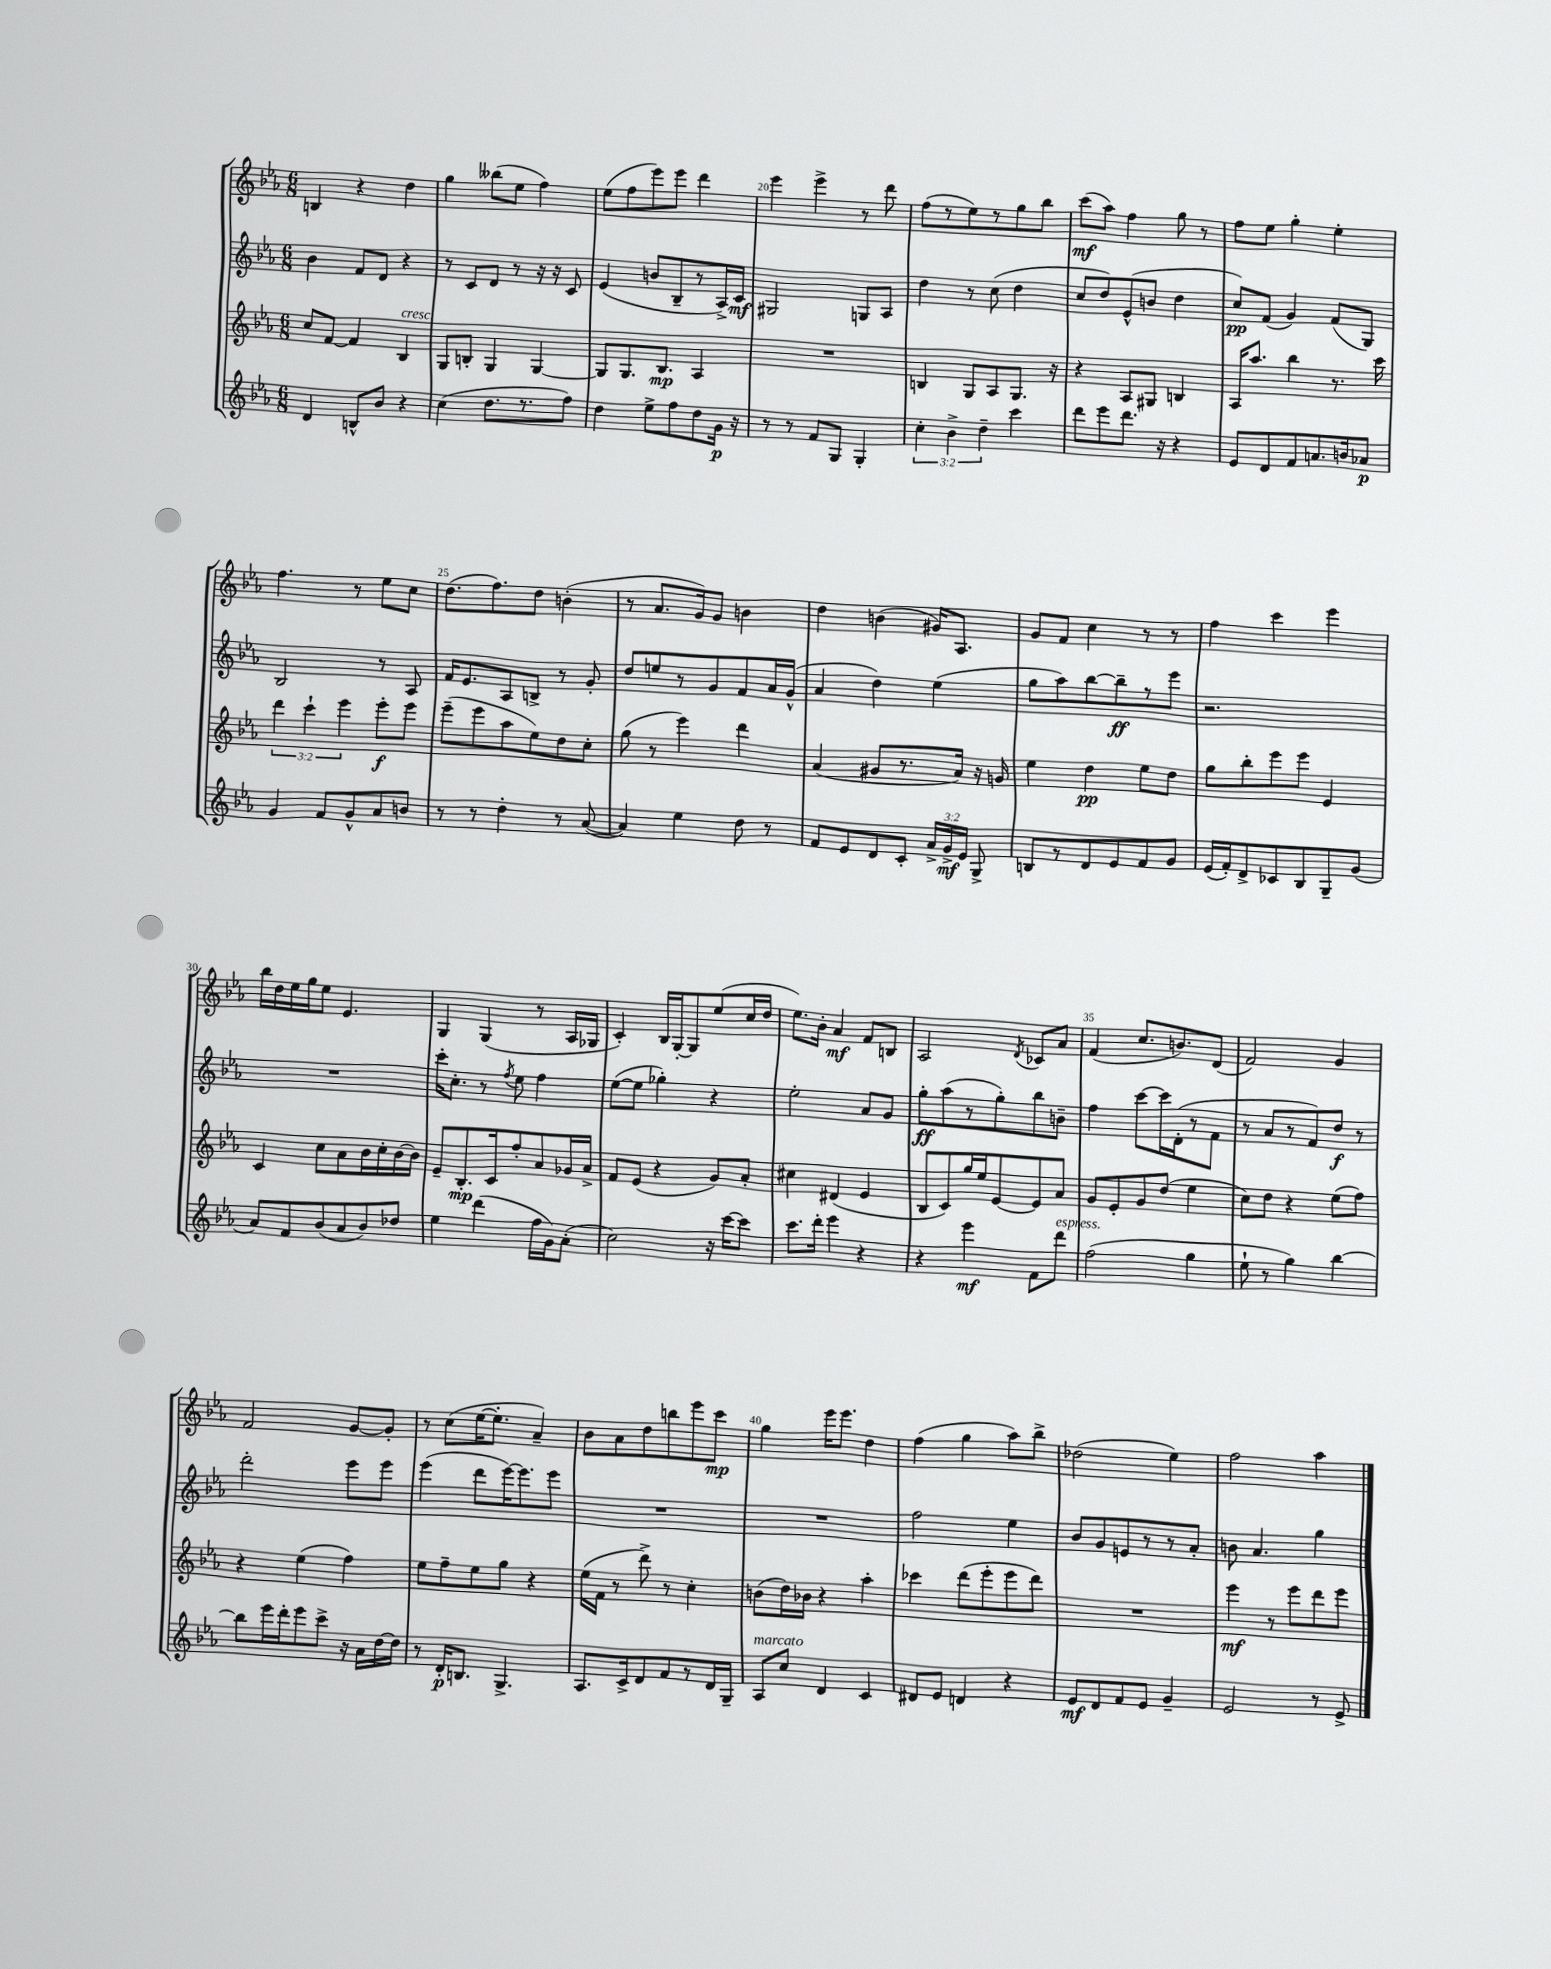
<<
\new StaffGroup <<
\new Staff = "s0" {
    \clef treble \key ees \major \numericTimeSignature \time 6/8
    \autoBeamOff b4 r4 d''4 |
    g''4 beses''8[( ees''8] f''4) |
    ees''8[( f''8 ees'''8) ees'''8] d'''4 |
    ees'''4 ees'''4-> r8 d'''8 |
    f''8[( r8 ees''8) r8 g''8 bes''8] |
    c'''8[\mf( aes''8]) f''4 g''8 r8 |
    f''8[ ees''8] g''4-. ees''4-. |
    f''4. r8 ees''8[ c''8] |
    d''8.[( f''8.) d''8] b'4-.( |
    r8 aes'8.[ g'16) g'8] b'4 |
    d''4 b'4( gis'16[) aes8.] |
    g'8[ f'8] c''4 r8 r8 |
    f''4 c'''4 ees'''4 |
    bes''16[ d''16 ees''16 g''16 ees''8] ees'4. |
    g4 g4( r8 aes16[ ges16] |
    c'4-.) bes16[ g16~-. g8 ees''8( c''16 d''16] |
    ees''8.[) bes'16]-. aes'4\mf f'8[ b8] |
    aes2 \acciaccatura { d'8 } ces'8[ aes'8] |
    f'4( c''8.[ b'8.) d'8]( |
    f'2) g'4 |
    f'2 g'8[~ g'8]-. |
    r8 c''8[( ees''16~ ees''8.]-. aes'4--) |
    bes'8[ aes'8 d''8 b''8 ees'''8 c'''8]\mp |
    g''4 ees'''16[ ees'''8.] d''4 |
    f''4( g''4 aes''8[) bes''8]-> |
    des''2( ees''4) |
    f''2 aes''4 \bar "|." |
}
\new Staff = "s1" {
    \clef treble \key ees \major \numericTimeSignature \time 6/8
    \autoBeamOff bes'4 f'8[ d'8] r4 |
    r8 c'8[ d'8] r8 r16 r16 c'8 |
    ees'4( b'8[ bes8-- r8 aes16->) c'16]\mf |
    gis2 g8[ aes8] |
    d''4 r8 c''8( d''4 |
    c''8[ d''8) ees'8-^( b'8] d''4 |
    c''8[\pp) f'8]( g'4) f'8[( g8]) |
    bes2 r8 aes8 |
    f'16[ ees'8. aes8 b8]-> r8 g'8-. |
    d''8[ e''8 r8 g'8 f'8 aes'16 g'16]-^( |
    aes'4 d''4) ees''4( |
    g''8[ aes''8) bes''8~ bes''8--\ff r8 ees'''8] |
    r2. |
    R2. |
    c'''16[-. c''8.]-. r8 \acciaccatura { f''8 } ees''8 f''4 |
    ees''8[~( ees''8] ges''4-.) r4 |
    ees''2-. aes'8[ g'8] |
    g''8[-.\ff aes''8( r8 g''8-.) bes''8 b'8]-- |
    f''4 c'''8[~ c'''16 d'16-.( r8 f'8] |
    r8 aes'8[ r8 f'8) d''8]\f r8 |
    d'''2-. ees'''8[ ees'''8] |
    ees'''4( d'''8[ ees'''16~) ees'''8. ees'''8] |
    R2. |
    R2. |
    f''2 ees''4 |
    bes'8[ g'8 e'8 r8 r8 aes'8]-. |
    b'8 aes'4. g''4 \bar "|." |
}
\new Staff = "s2" {
    \clef treble \key ees \major \numericTimeSignature \time 6/8 \override Staff.TupletNumber.text = #tuplet-number::calc-fraction-text
    \autoBeamOff c''8[ f'8]~ f'4 bes4^\markup { \italic "cresc." } |
    g8[ b8]-. g4 g4~ |
    g8[ g8. bes8.]\mp aes4 |
    R2. |
    b4 g8[ aes8 g8.] r16 |
    r4 aes8[ gis8] b4 |
    aes16[ aes''8.] bes''4 r8. c'''16 |
    \tuplet 3/2 { d'''4 c'''4-! ees'''4 } ees'''8[-.\f ees'''8] |
    ees'''8[--( ees'''8 aes''8 ees''8) d''8 c''8]-. |
    g''8( r8 ees'''4) d'''4 |
    aes'4( gis'8[ r8. aes'16]) r16 g'16 |
    ees''4 d''4\pp ees''8[ d''8] |
    g''8[ bes''8-. ees'''8 ees'''8] ees'4 |
    c'4 c''8[ aes'8 bes'16 c''16-. bes'16~ bes'16] |
    ees'8[-- bes8.-.\mp c'16 f''8-. aes'8 ges'16 aes'16]-> |
    f'8[ ees'8]( r4 g'8[) aes'8]-. |
    cis''4 dis'4( ees'4 |
    bes8[ c'8) g''16 ees''16 ees'8~ ees'8 aes'8] |
    g'8[ ees'8-. g'8 d''8]( ees''4 |
    c''8[) d''8] r4 ees''8[( f''8]) |
    r4 ees''4( f''4) |
    ees''8[ f''8-- ees''8 g''8] r4 |
    ees''16[( f'16] r8 d'''8->) r8 c''4-. |
    b'8[( d''16) bes'16] r4 aes''4-. |
    ces'''4 d'''8[( ees'''8-. ees'''8 d'''8]) |
    R2. |
    ees'''4\mf r8 ees'''8[ d'''8 ees'''8] \bar "|." |
}
\new Staff = "s3" {
    \clef treble \key ees \major \numericTimeSignature \time 6/8 \override Staff.TupletNumber.text = #tuplet-number::calc-fraction-text
    \autoBeamOff d'4 b8[-^ bes'8] r4 |
    c''4( d''8.[ r8. f''8]) |
    d''4 ees''8[-> f''8 d''8 g'16]\p r16 |
    r8 r8 f'8[ g8] g4-. |
    \tuplet 3/2 { c''4-. bes'4-> d''4-- } c'''4 |
    d'''8[ ees'''8 d'''8.] r16 r4 |
    ees'8[ d'8 f'8 a'8. b'16 aes'8]\p |
    g'4 f'8[ g'8-^ aes'8 b'8] |
    r8 r8 d''4-. r8 aes'8~( |
    aes'4) ees''4 d''8 r8 |
    f'8[ ees'8 d'8 c'8]-. \tuplet 3/2 { aes'16[-> g'16->\mf ees'16] } g8-> |
    b8[ r8 d'8 ees'8 f'8 g'8] |
    ees'16[( f'16-.) d'8-> ces'8 bes8 g8-- g'8]( |
    aes'8[) f'8 bes'8( aes'8 bes'8) des''8] |
    ees''4 d'''4( f''16[ g'16) aes'8]-.( |
    c''2) r16 c'''16[~ c'''8] |
    c'''8.[ d'''16]-. ees'''4 r4 |
    r4 ees'''4\mf f'8[ d'''8]^\markup { \italic "espress." } |
    f''2( g''4 |
    ees''8-! r8 g''4) bes''4~ |
    bes''8[ ees'''16 d'''16-. ees'''8 c'''8]-> r16 aes'16[ d''16~ d''16] |
    r8 d'16[-.\p b8.] g4.-> |
    aes8.[ c'16-> d'8 f'8 r8 d'16 g16]-- |
    aes8[^\markup { \italic "marcato" } c''8] d'4 c'4 |
    dis'8[ ees'8] d'4 r4 |
    ees'8[\mf d'8 f'8 ees'8] g'4-- |
    ees'2 r8 ees'8-> \bar "|." |
}
>>
>>
\layout { \context { \Score currentBarNumber = #17 \override BarNumber.break-visibility = ##(#f #t #t) barNumberVisibility = #(every-nth-bar-number-visible 5) } }
